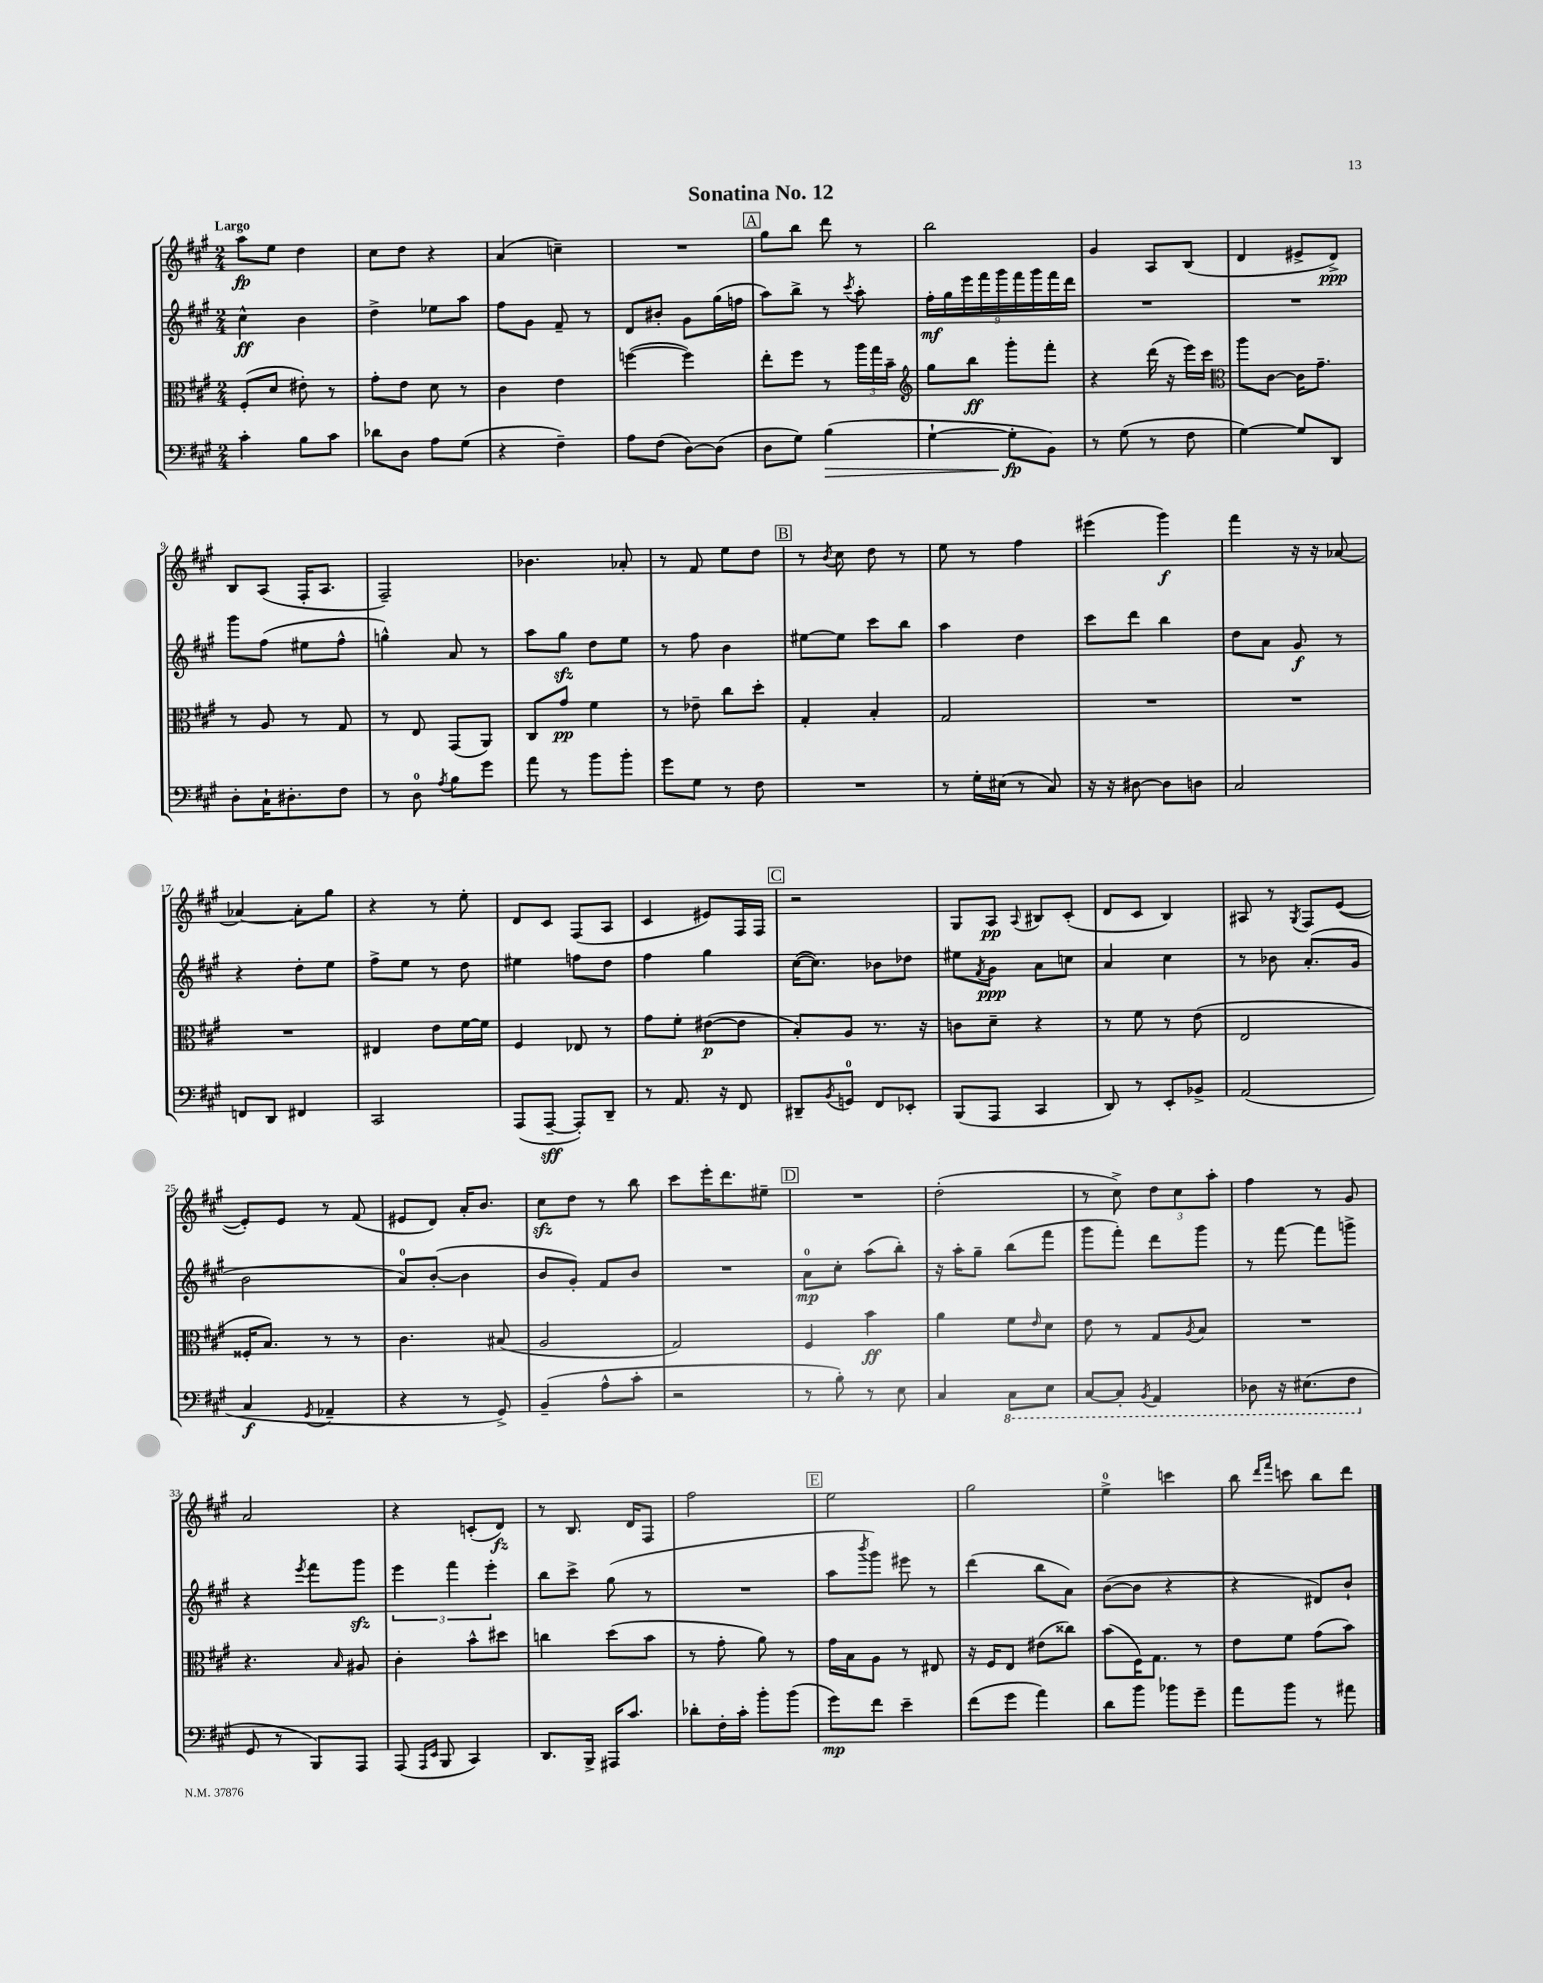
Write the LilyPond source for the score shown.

\header { title = "Sonatina No. 12" }
<<
\new StaffGroup <<
\new Staff = "s0" {
    \clef treble \key a \major \numericTimeSignature \time 2/4 \tempo "Largo"
    a''8\fp e''8 d''4 |
    cis''8 d''8 r4 |
    a'4( c''4--) |
    R2 |
    \mark \markup { \box "A" } gis''8 b''8 d'''8 r8 |
    b''2 |
    gis'4 a8 b8( |
    d'4 eis'8-> d'8->\ppp) |
    b8 a8( fis16-. a8. |
    fis2--) |
    bes'4. aes'8-. |
    r8 fis'8 e''8 d''8 |
    \mark \markup { \box "B" } r8 \acciaccatura { b'8 } cis''8 d''8 r8 |
    e''8 r8 fis''4 |
    eis'''4( gis'''4\f) |
    fis'''4 r16 r16 aes'8~ |
    aes'4~ aes'8-. gis''8 |
    r4 r8 e''8-. |
    d'8 cis'8 fis8( a8 |
    cis'4 eis'8) fis16 fis16 |
    \mark \markup { \box "C" } r2 |
    gis8 a8\pp \appoggiatura { a8 } bis8 cis'8-.( |
    d'8 cis'8 b4) |
    ais8 r8 \acciaccatura { gis8 } fis8 e'8~( |
    e'8-.) e'8 r8 fis'8( |
    eis'8 d'8) a'16-. b'8. |
    cis''8\sfz d''8 r8 b''8 |
    cis'''8 e'''16-. d'''8. eis''8-- |
    \mark \markup { \box "D" } R2 |
    d''2-.( |
    r8 cis''8->) \tuplet 3/2 { d''8 cis''8 a''8-. } |
    fis''4 r8 gis'8 |
    a'2 |
    r4 c'8-.( d'8\fz) |
    r8 b8. d'16 fis8 |
    fis''2 |
    \mark \markup { \box "E" } e''2 |
    gis''2 |
    e''4-0-> c'''4 |
    b''8 \grace { d'''16 fis'''16 } c'''8 b''8 d'''8 \bar "|." |
}
\new Staff = "s1" {
    \clef treble \key a \major \numericTimeSignature \time 2/4
    cis''4-^\ff b'4 |
    d''4-> ees''8 a''8 |
    fis''8 gis'8 fis'8-- r8 |
    d'8 bis'8-. gis'8 gis''16( f''16 |
    \mark \markup { \box "A" } a''8) b''8-> r8 \acciaccatura { cis'''8 } a''8-. |
    \tuplet 9/8 { fis''16-.\mf gis''16 e'''16 fis'''16 gis'''16 fis'''16 gis'''16 fis'''16 d'''16 } |
    R2 |
    R2 |
    gis'''8 fis''8( eis''8 fis''8-^ |
    g''4-^) a'8 r8 |
    a''8 gis''8\sfz d''8 e''8 |
    r8 fis''8 b'4 |
    \mark \markup { \box "B" } eis''8~ eis''8 cis'''8 b''8 |
    a''4 d''4 |
    cis'''8 d'''8 b''4 |
    d''8 a'8 gis'8\f r8 |
    r4 d''8-. e''8 |
    fis''8-> e''8 r8 d''8 |
    eis''4 f''8 d''8 |
    fis''4 gis''4 |
    \mark \markup { \box "C" } cis''16~( cis''8.) bes'8 des''8 |
    eis''8 \acciaccatura { fis'8 } gis'8\ppp a'8 c''8 |
    a'4 cis''4 |
    r8 bes'8 a'8.-.( gis'16 |
    b'2 |
    a'8-0) b'8~-.( b'4 |
    b'8 gis'8-.) fis'8 b'8 |
    R2 |
    \mark \markup { \box "D" } a'8-0\mp cis''8-. a''8( b''8-.) |
    r16 a''16-. gis''8-- b''8( fis'''8 |
    gis'''8 fis'''8-.) d'''8 gis'''8 |
    r8 fis'''8~ fis'''8 g'''8-> |
    r4 \acciaccatura { e'''8 } fis'''8 gis'''8\sfz |
    \tuplet 3/2 { e'''4 fis'''4 e'''4-. } |
    b''8 cis'''8-> gis''8( r8 |
    R2 |
    \mark \markup { \box "E" } a''8 \acciaccatura { b'''8 } gis'''8) eis'''8 r8 |
    d'''4( b''8 a'8) |
    b'8~( b'8 r4 |
    r4 dis'8) b'8-! \bar "|." |
}
\new Staff = "s2" {
    \clef alto \key a \major \numericTimeSignature \time 2/4
    fis8-.( d'8 eis'8-.) r8 |
    gis'8-. e'8 d'8 r8 |
    cis'4 e'4 |
    f''4~( f''4) |
    \mark \markup { \box "A" } e''8-. fis''8 r8 \tuplet 3/2 { a''16 gis''16 b'16-- } |
    \clef treble gis''8 b''8\ff gis'''8-. fis'''8-. |
    r4 d'''16( r16 e'''16) cis'''16 |
    \clef alto a''8 cis'8~ cis'16 gis'8.-- |
    r8 a8 r8 gis8 |
    r8 e8 gis,8( a,8) |
    cis8 gis'8\pp fis'4 |
    r8 ees'8-- cis''8 d''8-. |
    \mark \markup { \box "B" } gis4-. b4-. |
    gis2 |
    R2 |
    R2 |
    R2 |
    eis4 e'8 fis'16~ fis'16 |
    fis4 ees8 r8 |
    gis'8 fis'8-. eis'8~\p( eis'8 |
    \mark \markup { \box "C" } b8-.) a8 r8. r16 |
    c'8 d'8-- r4 |
    r8 fis'8 r8 e'8( |
    e2 |
    fisis16-. b8.) r8 r8 |
    cis'4. bis8( |
    a2 |
    gis2) |
    \mark \markup { \box "D" } fis4 b'4\ff |
    a'4 fis'8 \grace { e'16 } d'8 |
    e'8 r8 gis8 \acciaccatura { a8 } b8 |
    R2 |
    r4. \grace { b16 } ais8 |
    cis'4-. b'8-^ dis''8 |
    c''4 d''8( b'8 |
    r8 gis'8-. a'8) r8 |
    \mark \markup { \box "E" } gis'16 b16 a8 r8 eis8 |
    r16 fis16 e8 eis'8( cisis''8) |
    b'8( fis16) gis8. r8 |
    e'8 fis'8 gis'8( b'8) \bar "|." |
}
\new Staff = "s3" {
    \clef bass \key a \major \numericTimeSignature \time 2/4
    cis'4-. b8 cis'8 |
    des'8 d8 a8 gis8( |
    r4 fis4--) |
    a8 fis8( d8~) d8( |
    \mark \markup { \box "A" } d8 gis8) b4\>( |
    gis4~-! gis8-.\fp\! b,8) |
    r8 gis8( r8 fis8 |
    gis4~) gis8 d,8 |
    d8-. cis16-! dis8.-. fis8 |
    r8 d8-0 \acciaccatura { a8 } b8 gis'8 |
    a'8 r8 b'8 b'8-. |
    gis'8 gis8 r8 fis8 |
    \mark \markup { \box "B" } R2 |
    r8 gis16-. eis16( r8 cis8) |
    r16 r16 dis8~ dis8 d8 |
    cis2 |
    f,8 d,8 fis,4 |
    cis,2 |
    a,,8( a,,8~--\sff a,,8-.) d,8-- |
    r8 a,8. r16 fis,8 |
    \mark \markup { \box "C" } dis,8-- \acciaccatura { b,8 } g,8-0 fis,8 ees,8-. |
    b,,8( a,,8 cis,4 |
    d,8) r8 e,8-. bes,8-> |
    a,2( |
    cis4\f \acciaccatura { gis,8 } aes,4-- |
    r4 r8 gis,8->) |
    b,4--( a8-^ cis'8-. |
    r2 |
    \mark \markup { \box "D" } r8 b8-.) r8 e8 |
    cis4 \ottava #-1 cis,8 e,8 |
    cis,8~ cis,8-. \acciaccatura { b,,8 } a,,4 |
    des,8 r16 eis,8.( fis,8 \ottava #0 |
    gis,8 r8 b,,8) a,,8 |
    a,,8( \grace { a,,16 e,16 } b,,8 cis,4) |
    d,8. b,,16-> ais,,16 cis'8. |
    des'8-. fis16-. cis'16-. b'8-. b'8( |
    \mark \markup { \box "E" } gis'8\mp) fis'8 e'4-- |
    fis'8( gis'8 a'4) |
    d'8 b'8 bes'8 gis'8-- |
    a'8 b'8 r8 ais'8 \bar "|." |
}
>>
>>
